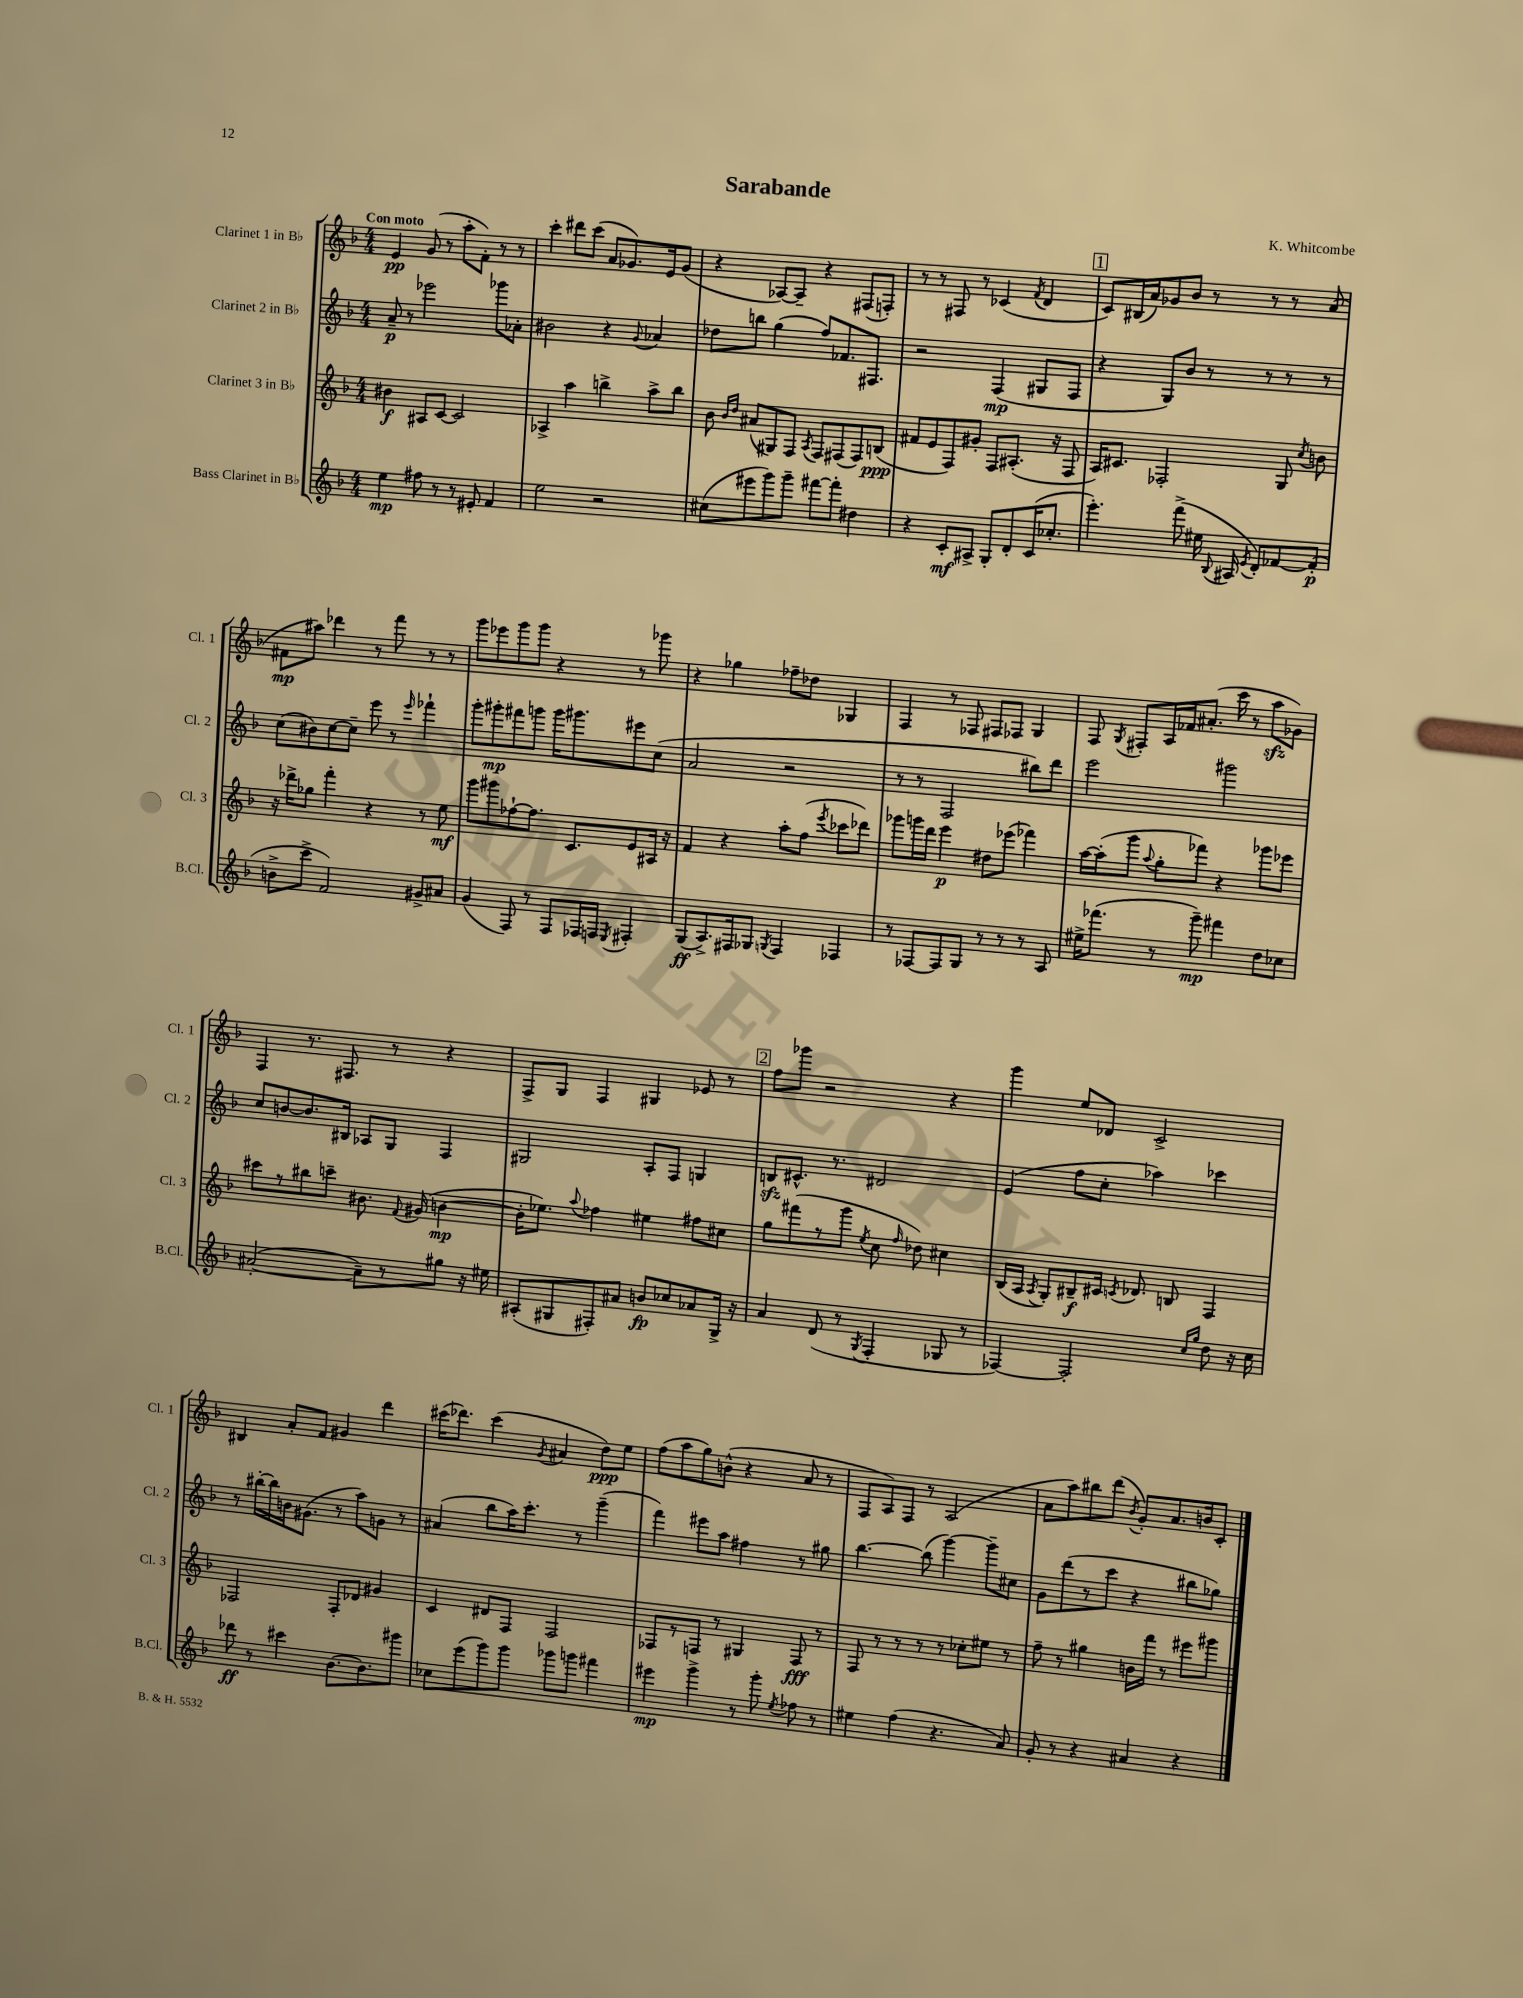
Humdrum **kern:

**kern	**kern	**kern	**kern
*staff4	*staff3	*staff2	*staff1
*clefG2	*clefG2	*clefG2	*clefG2
*k[b-]	*k[b-]	*k[b-]	*k[b-]
*M4/4	*M4/4	*M4/4	*M4/4
4ee\	4b#\	8a~/	4e/
.	.	8r	.
8ff#\	8A#/L	2eee-\	(8g/
8r	[8c/J	.	8r
8r	2c/]	.	8aa'\L
8e#'/	.	.	8f'\J)
4f/	.	8ggg-\L	8r
.	.	8a-'\J	8r
=	=	=	=
2ee\	4A-^/	2b#\	4ccc'\
.	4aa\	.	8ddd#\L
.	.	.	(8ccc\J
2r	4bb^\	4r	8a/L
.	.	.	8.g-/)
.	.	8qqg/	.
.	8aa^\L	4a-/	.
.	.	.	16e/k
.	8bb\J	.	(8g-/J
=	=	=	=
(8cc#\L	8b-\	8dd-\L	4r
.	16qqb-/LL	.	.
.	16qqdd/JJ	.	.
8eee#\	(8a#/L	8bb\J	.
8ggg\)	8G#/)	(4gg\	[8A-/L)
8ggg~\J	8F/J	.	8A-~/]J
.	8qA/	.	.
[8fff#\L	8F/L	8ff/L)	4r
8fff#'\]J	(8F#/	8.f-/	.
4dd#\	8F#/)	.	(8F#/L
.	.	8.F#/J	.
.	(8B/J	.	8F'/J)
=	=	=	=
4r	8f#/L	2r	8r
.	8e/	.	8r
8c'/L	8F/)	.	8F#/
8A#^/J	8g#'/J	.	8r
8G'/L	8F/L	(4F/	(4c-/
8d'/	(8.A#'/J	.	.
.	.	.	8qf/
(16c/K	.	8G#/L	4d/
8.cc-'/J	16r	.	.
.	8F/	8F/J	.
=	=	=	=
4.eee'\)	16A/LK)	4r	8c/L)
.	8.c#/J	.	.
.	.	.	(16B#/L
.	.	.	16a/J)
.	2F-'/	8G/L)	8g-/
(8fff^\	.	8b-/J	8b-/J
16ee#\	.	8r	8r
8qqB-/	.	.	.
16A#/	.	.	.
8qe/	.	.	.
8d'/L)	.	8r	8r
[8f-/	8G/	8r	8r
.	8qcc/	.	.
(8f-'/]J	8b\	8r	(8a/
=	=	=	=
8b^\L	16r	(8cc\L	8f#\L
.	16ddd-^\LK	.	.
8ccc^\J	8gg-\J	8b#\)	8aa#\J)
2f/)	4fff'\	[8cc\	4ddd-\
.	.	8cc~\]J	.
.	4r	8eee\	8r
.	.	8r	8fff\
.	.	16qqeee/	.
8g#^/L	8r	4fff-`\	8r
8a#/J	8ee\	.	8r
=	=	=	=
(4g/	8ggg\L	8ggg'\L	8ggg\L
.	8ggg#\	8ggg#'\	8eee-\
8F/)	[8ff-`\	8fff#\	8ggg\
8r	8.ff-\]J	8ggg\J	8ggg\J
8F/L	.	16ggg\LK	4r
.	8.c/L	8.ggg#\	.
16F-/L	.	.	.
16F/JJ	.	.	.
8qE/	.	.	.
4F#'/	8e/	8eee#\	8r
.	16A#/Jk	(8cc\J	8ggg-\
.	16r	.	.
=	=	=	=
(8G/L	4f/	2a/	4r
8.A^/)	.	.	.
.	4r	.	4gg-\
16F#/k	.	.	.
8G-/J	.	.	.
8qG/	.	.	.
4F#/	8aa'\L	2r	8ff-~\L
.	(8ff\J	.	8dd-\J
.	8qeee/	.	.
4F-/	8ccc-\L	.	4G-/
.	8ddd-\J)	.	.
=	=	=	=
8r	8ggg-\L	8r	4F/
[8F-/L	16ggg\L	8r	.
.	16ddd\JJ	.	.
8F-/]	4eee\	2F/	8r
8G/J	.	.	8F-/
8r	8dd#\L	.	8F#/L
8r	(8eee-\J	.	8F-/J
8r	4fff-\)	8bb#\L)	4G/
8A/	.	8ddd\J	.
=	=	=	=
16ee#^\LK	[16aa\LL	2eee\	8F/
(8.fff-\J	(16aa'\]J	.	.
.	.	.	8qG/
.	8ggg\J	.	8F#'/L
.	8qqaa/	.	.
8r	8gg'\L	.	16A/L
.	.	.	16f-/J
8ggg~\)	8fff-\J)	.	(8.a#'/J
4fff#\	4r	2ggg#\	.
.	.	.	16ccc\
.	.	.	8r
8dd\L	8ggg-\L	.	8aa\L
8cc-\J	8eee-\J	.	8g-\J)
=	=	=	=
([2a#'/	8ccc#\L	8cc/L	4F/
.	8r	[8b/	.
.	8bb#\	8.b/]	8.r
.	8ccc~\J	.	.
.	.	16B#/Jk	8.F#/
8a#~\]L)	8.b#\	8A-/L	.
8r	.	8G/J	8r
.	8qqf/	.	.
.	(16g#/	.	.
8gg#\J	[4b\	4F/	4r
16r	.	.	.
16ee#\	.	.	.
=	=	=	=
(8A#'/L	16b'\]LK	2G#/	8F^/L
.	8.ee-\J)	.	.
8G#/	.	.	8G/J
.	8qqaa/	.	.
8F#'/)	4ff-\	.	4F/
8a#/J	.	.	.
8b/L	4ee#\	8A'/L	4G#/
8cc-/	.	8F/J	.
8a-/	8ff#\L	4G/	8e-/
16G#^/Jk	8cc#\J	.	8r
16r	.	.	.
=	=	=	=
4a/	8gg\L	8B/L	8ff\L
.	(8fff#\	8.c#^^/J	8ggg-\J
(8d/	8r	.	2r
.	.	8.r	.
8r	8ggg\J	.	.
8qG/	8qee/	.	.
4F'/	8cc\	2d#/	.
.	16qqff/	.	.
.	8dd-\)	.	.
8G-/	4cc#\	.	4r
8r	.	.	.
=	=	=	=
[4F-/)	(16B-/LL	(4e/	4ggg\
.	16A/JJ	.	.
.	8qA/	.	.
.	8G'/L)	.	.
2F-'/]	8B#~/	8ff\L	8ee/L
.	16c#/Jk	8cc'\J	8d-/J
.	8qc/	.	.
.	8.d-/	.	.
.	.	4aa-\)	2c^/
.	8B/	.	.
16qqcc/LL	.	.	.
16qqgg/JJ	.	.	.
8dd\	4F/	4ccc-\	.
16r	.	.	.
16cc\	.	.	.
=	=	=	=
8ddd-\	2F-/	8r	4B#/
8r	.	[16bb#'\LL	.
.	.	16bb#\]	.
4ccc#\	.	16b\J	8a'/L
.	.	(8.g#\J	.
.	.	.	8f/J
[8.b-\L	8F-'/L	8r	4g#/
.	8d-/J	8aa\L)	.
8.b-\]	.	.	.
.	4g#/	8g\J	4ddd\
8ggg#\J	.	8r	.
=	=	=	=
8cc-\L	4c/	(4a#/	(16ccc#\LK
.	.	.	8.ddd-\J)
(8eee\	.	.	.
8ggg\)	8d#/L	8bb-\L	(4ccc#\
8ggg\J	8F/J	16aa\K)	.
.	.	8.ccc'\J	.
.	.	.	8qg/
8ggg-\L	2F/	.	4a#/
8ggg\J	.	8r	.
4fff#\	.	(4ggg~\	8dd\L)
.	.	.	8ee\J
=	=	=	=
4eee#\	8F-/L	4fff\)	(8ff\L
.	8r	.	8aa\
4ggg^\	8F/J	8eee#\L	8gg\)
.	8r	8aa\J	(8b^^\J
8r	4G#/	4ff#\	4r
8ggg'\	.	.	.
8qee/	.	.	.
8ff-\	8F/	8r	8a/
8r	8r	8gg#\	8r
=	=	=	=
4ee#\	8F/	[4.bb-\	8F/L
.	8r	.	8A/)
(4ff\	8r	.	8F/J
.	8r	(8bb-\]	8r
4.r	8r	[4ggg\)	(2A/
.	8cc-'\L	.	.
.	8ee#\J	8ggg~\]L	.
8a/)	8r	8cc#\J	.
=	=	=	=
8g'/	8ff~\	8g\L	8a\L
8r	8r	(8ddd\	8aa\)
4r	4gg#\	8r	8bb#\
.	.	8ccc\J	(8ddd\J
.	.	.	8qb-/
4a#/	16b\LL	4r	8g'/L)
.	16fff\JJ	.	.
.	8r	.	8.a/
4r	8eee#\L	8bb#\L	.
.	.	.	16b/k
.	8ggg#\J	8gg-\J)	8c'/J
==	==	==	==
*-	*-	*-	*-
